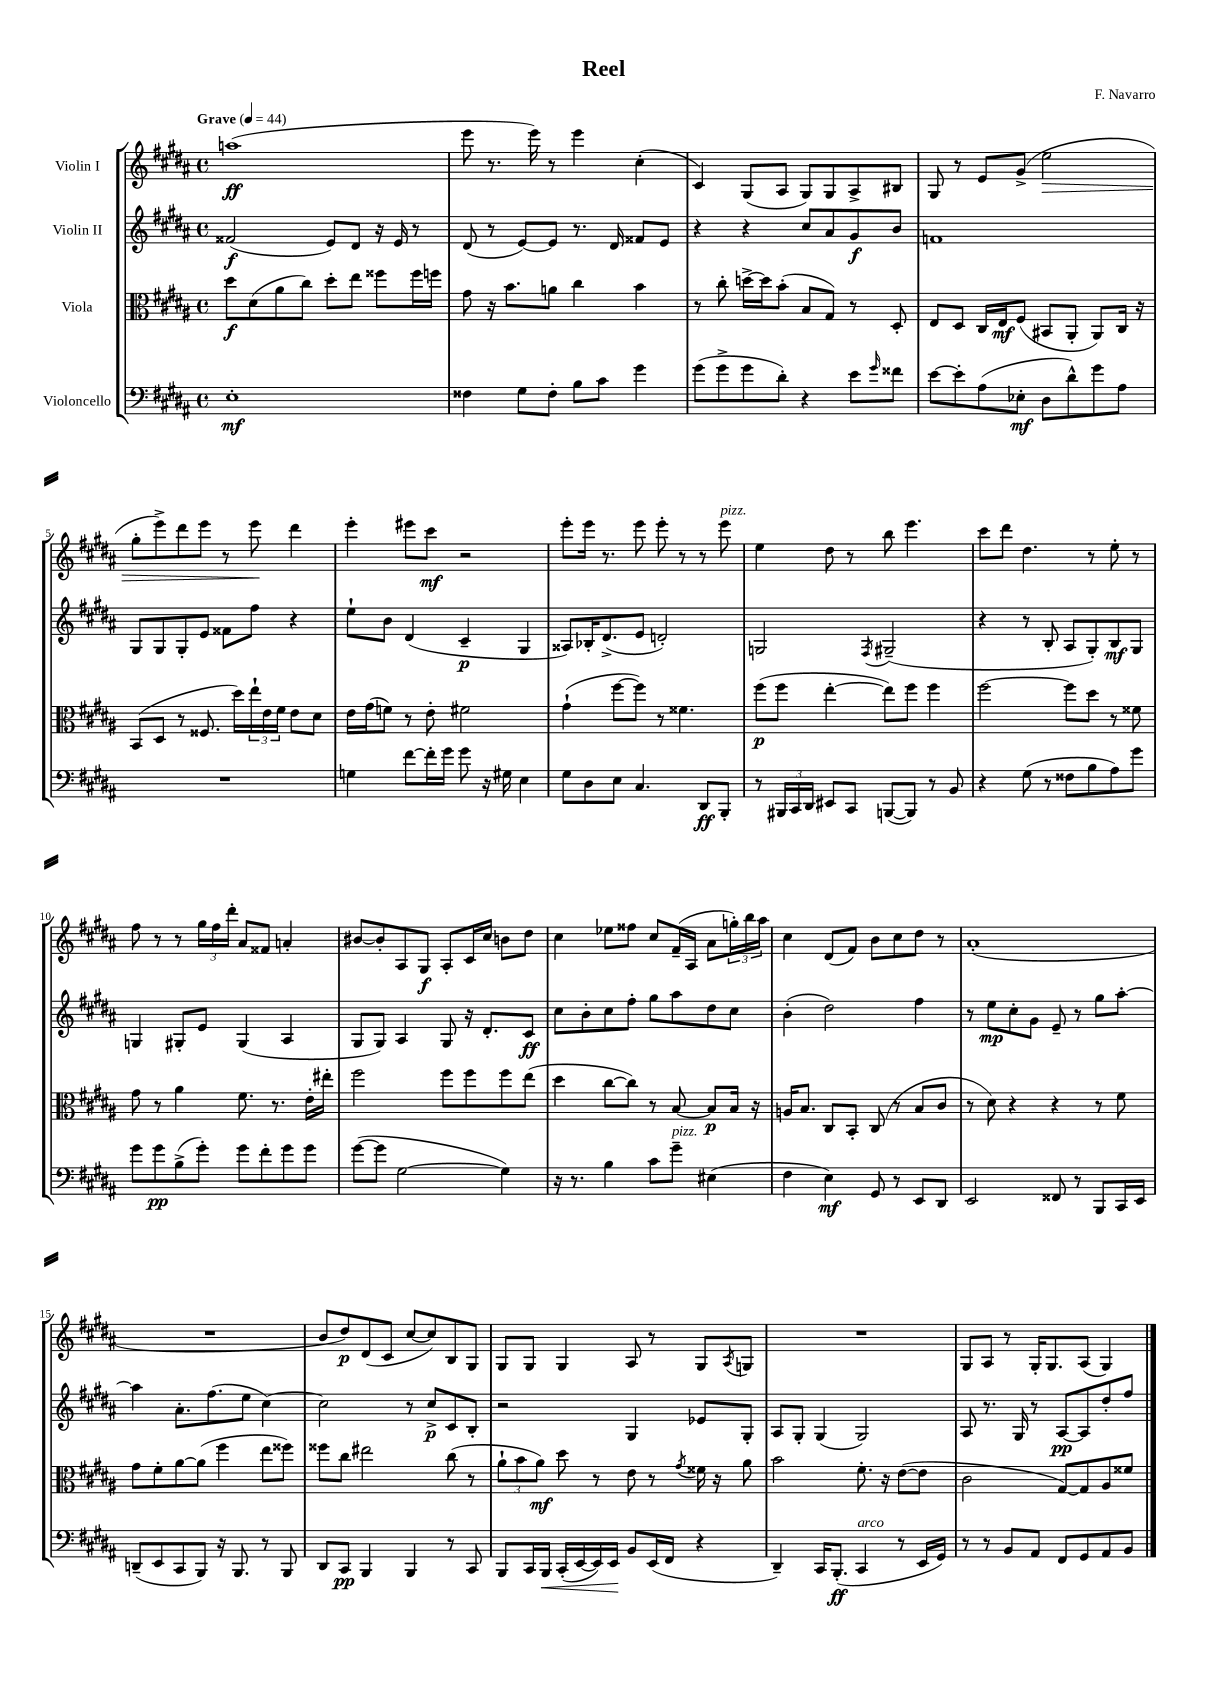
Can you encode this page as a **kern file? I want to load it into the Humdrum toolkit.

**kern	**kern	**kern	**kern
*staff4	*staff3	*staff2	*staff1
*clefF4	*clefC3	*clefG2	*clefG2
*k[f#c#g#d#a#]	*k[f#c#g#d#a#]	*k[f#c#g#d#a#]	*k[f#c#g#d#a#]
*M4/4	*M4/4	*M4/4	*M4/4
*met(c)	*met(c)	*met(c)	*met(c)
*MM44	*MM44	*MM44	*MM44
1E'	8dd#\L	(2f##/	(1aa
.	(8d#\	.	.
.	8a#\	.	.
.	8cc#\J)	.	.
.	8dd#'\L	8e/L)	.
.	8ee\J	8d#/J	.
.	8ff##\L	16r	.
.	.	16e/	.
.	16ff##\L	8r	.
.	16ff\JJ	.	.
=	=	=	=
4F##\	8g#\	(8d#/	8eee\
.	16r	8r	8.r
.	8.b\L	.	.
8G#\L	.	[8e/L)	.
.	.	.	16eee\)
8F##'\J	8a\J	8e/]J	8r
8B\L	4cc#\	8.r	4eee\
8c#\J	.	.	.
.	.	16d#/	.
4g#\	4b\	8f##/L	(4cc#'\
.	.	8e/J	.
=	=	=	=
(8g#\L	8r	4r	4c#/)
8g#^\	8cc#'\	.	.
8g#\	[16dd^\LL	4r	(8G#/L
.	16dd\]J	.	.
8d#'\J)	(8b'\J	.	8A#/J
4r	8B/L	8cc#/L	8G#/L)
.	8G#/J)	8a#/	8G#/
8e\L	8r	8g#/	8A#^/
16qqg#/	.	.	.
8f##\J	8D#'/	8b/J	8B#/J
=	=	=	=
[8e\L	8E/L	1f	8G#/
8e'\]	8D#/J	.	8r
(8A#\	16C#/LL	.	8e/L
.	16E/J	.	.
8E-'\J	(8F#/J	.	(8g#^/J
8D#\L	8BB#/L	.	2ee\
8d#^^\)	8AA#'/J	.	.
8g#\	8AA#/L)	.	.
8A#\J	16C#/Jk	.	.
.	16r	.	.
=	=	=	=
1r	(8BB/L	8G#/L	8gg#'\L
.	8D#/J	8G#/	8eee^\)
.	8r	8G#'/	8ddd#\
.	8.F##/	8e/J	8eee\J
.	.	8f##\L	8r
.	16dd#\LL)	.	.
.	24ee`\	8ff#\J	8eee\
.	24e\	.	.
.	24f#\JJ	.	.
.	8e\L	4r	4ddd#\
.	8d#\J	.	.
=	=	=	=
4G\	16e\LL	8ee`\L	4eee'\
.	(16g#\J	.	.
.	8f\J)	8b\J	.
[8f#\L	8r	(4d#/	8eee#\L
16f#'\]L	8e'\	.	8ccc#\J
16g#\JJ	.	.	.
8g#\	2f#\	4c#~/	2r
16r	.	.	.
16G#\	.	.	.
4E\	.	4G#/	.
=	=	=	=
8G#\L	(4g#`\	8A##/L)	8eee'\L
8D#\	.	16B-'/K	16eee\Jk
.	.	(8.d#^/	8.r
8E\J	[8ff#\L	.	.
4.C#/	8ff#\]J)	8e/J	8eee\
.	8r	2d'/)	8eee'\
.	4.f##\	.	8r
8DD#/L	.	.	8r
8BBB'/J	.	.	8eee\
=	=	=	=
8r	(8ff#\L	2G/	4ee\
24BBB#/LL	8ff#\J	.	.
24CC#/	.	.	.
24DD#/JJ	.	.	.
8EE#/L	[4ee'\	.	8dd#\
8CC#/J	.	.	8r
.	.	8qF#/	.
([8BBB/L	8ee\]L)	(2G#~/	8bb\
8BBB/]J)	8ff#\J	.	4.eee\
8r	4ff#\	.	.
8BB/	.	.	.
=	=	=	=
4r	[2ff#\	4r	8ccc#\L
.	.	.	8ddd#\J
(8G#\	.	8r	4.dd#\
8r	.	8B'/	.
8F##\L	8ff#\]L	8A#/L	.
8B\	8dd#\J	8G#'/)	8r
8A#\)	8r	8B/	8ee'\
8g#\J	8f##\	8G#/J	8r
=	=	=	=
8g#\L	8g#\	4G/	8ff#\
8g#\	8r	.	8r
(8B^\	4a#\	8G#'/L	8r
8g#'\J)	.	8e/J	24gg#\LL
.	.	.	24ff#\
.	.	.	24ddd#'\JJ
8g#\L	8.f#\	(4G#/	8a#/L
8f#'\	.	.	8f##/J
.	8.r	.	.
8g#\	.	4A#/	4a'/
8g#\J	16e'\LL	.	.
.	16ee#'\JJ	.	.
=	=	=	=
([8g#\L	2ff#\	8G#/L	[8b#/L
8g#\]J	.	8G#/J)	8b#'/]
[2G#\	.	4A#/	8A#/
.	.	.	8G#/J
.	8ff#\L	8G#/	8A#'/L
.	8ff#\	16r	16c#/L
.	.	8.d#'/L	16cc#/JJ
4G#\])	8ff#\	.	8b\L
.	(8ee\J	8c#/J	8dd#\J
=	=	=	=
16r	4dd#\	8cc#\L	4cc#\
8.r	.	.	.
.	.	8b'\	.
4B\	[8cc#\L	8cc#\	8ee-\L
.	8cc#\]J)	8ff#'\J	8ff##\J
8c#\L	8r	8gg#\L	8cc#/L
8g#~\J	[8B/	8aa#\	(16f#~/L
.	.	.	16A#/JJ
(4E#\	8B/]L	8dd#\	8a#\L
.	16B/Jk	8cc#\J	24gg'\L)
.	.	.	24bb\
.	16r	.	.
.	.	.	24aa#\JJ
=	=	=	=
4F#\	16A/LK	(4b'\	4cc#\
.	8.B/J	.	.
4E\)	8C#/L	2dd#\)	(8d#/L
.	8BB'/J	.	8f#/J)
8GG#/	(8C#/	.	8b\L
8r	8r	.	8cc#\
8EE/L	8B/L	4ff#\	8dd#\J
8DD#/J	8c#/J	.	8r
=	=	=	=
2EE/	8r	8r	(1a#'
.	8d#\)	8ee\L	.
.	4r	8cc#'\	.
.	.	8g#\J	.
8FF##/	4r	8e~/	.
8r	.	8r	.
8BBB/L	8r	8gg#\L	.
16CC#/L	8f#\	[8aa#'\J	.
16EE/JJ	.	.	.
=	=	=	=
(8DD~/L	8g#\L	4aa#\]	1r
8EE/	8f#'\	.	.
8CC#/	[8a#\	8.a#'\L	.
8BBB/J)	(8a#\]J	.	.
.	.	(8.ff#\	.
16r	4ff#\	.	.
8.BBB/	.	.	.
.	.	8ee\J	.
8r	8ee\L	[4cc#\)	.
8BBB/	8ff##\J)	.	.
=	=	=	=
8DD#/L	8ff##\L	2cc#\]	8b/L
8CC#/J	8cc#\J	.	8dd#/)
4BBB/	2ee#\	.	(8d#/
.	.	.	8c#/J
4BBB/	.	8r	[8cc#/L
.	.	8cc#^/L	8cc#/])
8r	(8cc#\	8c#/	8B/
8CC#/	8r	8B'/J	8G#/J
=	=	=	=
8BBB/L	12a#`\L	2r	8G#/L
.	12b\	.	.
16CC#/L	.	.	8G#/J
.	12a#\J)	.	.
16BBB/JJ	.	.	.
(16CC#'/LL	8dd#\	.	4G#/
[16EE/	.	.	.
16EE/])	8r	.	.
16EE/JJ	.	.	.
8BB/L	8e\	4G#/	8A#/
(16EE/L	8r	.	8r
16FF#/JJ	.	.	.
.	8qg#/	.	.
4r	16f##\	8e-/L	8G#/L
.	16r	.	.
.	.	.	8qA#/
.	8a#\	8G#'/J	8G/J
=	=	=	=
4DD#~/)	2b\	8A#/L	1r
.	.	8G#'/J	.
16CC#/LK	.	(4G#/	.
(8.BBB'/J	.	.	.
4CC#/	8.f#'\	2G#/)	.
.	16r	.	.
8r	([8e\L	.	.
16EE/LL	8e\]J	.	.
16GG#/JJ)	.	.	.
=	=	=	=
8r	2c#\	8A#/	8G#/L
8r	.	8.r	8A#/J
8BB/L	.	.	8r
.	.	16G#/	.
8AA#/J	.	8r	16G#'/LK
.	.	.	8.G#/
8FF#/L	[8G#/L)	[8A#/L	.
8GG#/	8G#/]	8A#/]	(8A#/J
8AA#/	8A#/	8dd#'/	4G#/)
8BB/J	8f##/J	8ff#/J	.
==	==	==	==
*-	*-	*-	*-
